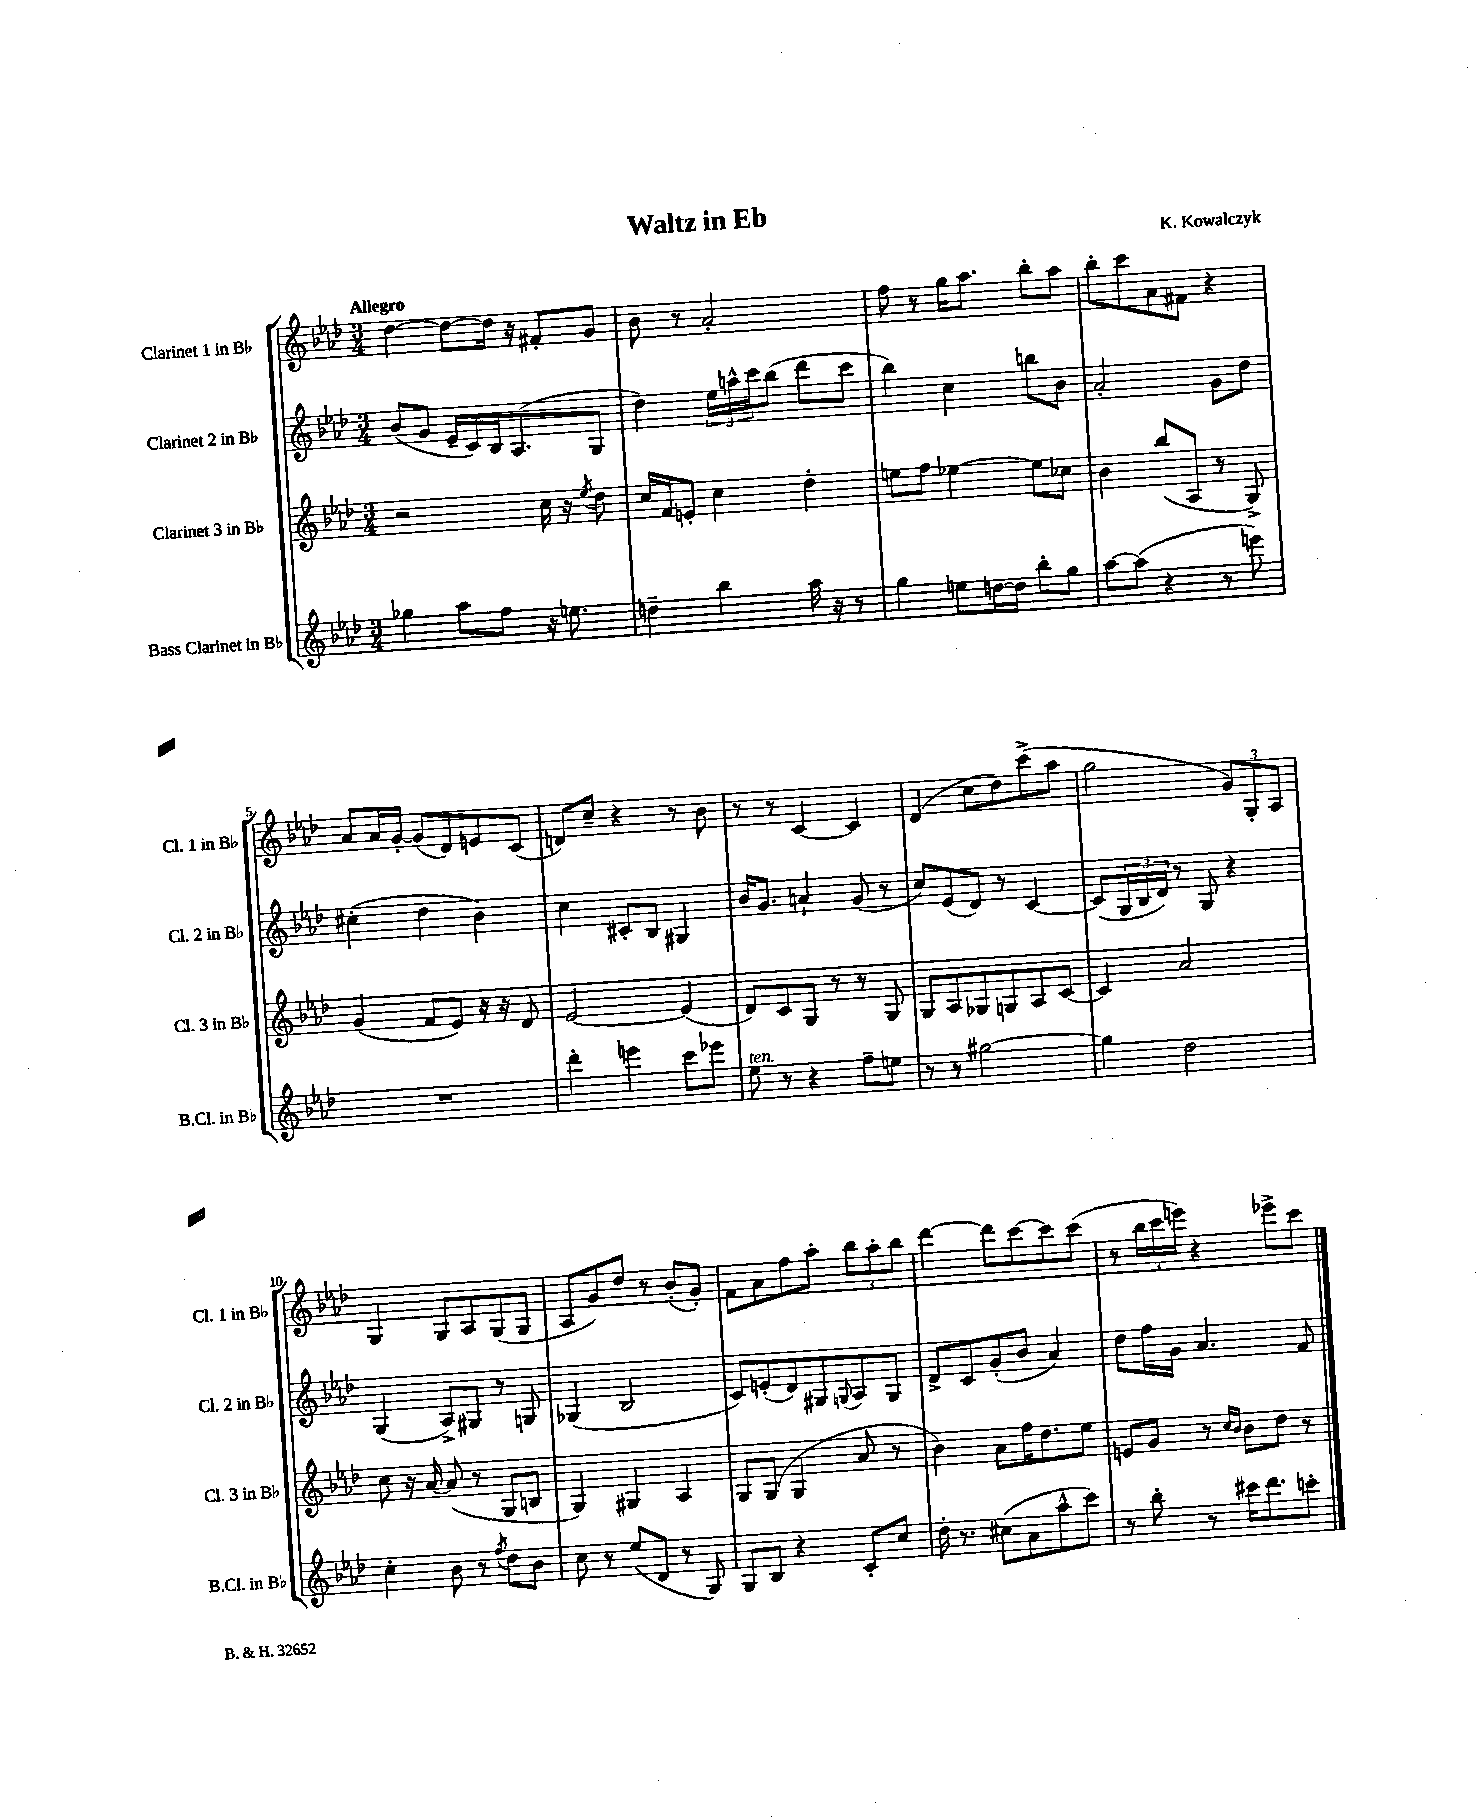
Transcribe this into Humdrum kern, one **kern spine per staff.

**kern	**kern	**kern	**kern
*part4	*part3	*part2	*part1
*staff4	*staff3	*staff2	*staff1
*I"Bass Clarinet in B♭	*I"Clarinet 3 in B♭	*I"Clarinet 2 in B♭	*I"Clarinet 1 in B♭
*I'B.Cl. in B♭	*I'Cl. 3 in B♭	*I'Cl. 2 in B♭	*I'Cl. 1 in B♭
*clefG2	*clefG2	*clefG2	*clefG2
*k[b-e-a-d-]	*k[b-e-a-d-]	*k[b-e-a-d-]	*k[b-e-a-d-]
*M3/4	*M3/4	*M3/4	*M3/4
=1	=1	=1	=1
!	!	!	!LO:TX:a:B:t=Allegro
4gg-X\	2r	(8b-/L	[4dd-\
.	.	8g/J	.
8aa-\L	.	16e-~/LL	8dd-\L_
.	.	16c/)	.
8ff\J	.	16B-/J	16dd-\Jk]
.	.	(8.A-/	16r
16r	16cc\	.	8f#X'/L
8.een\	16r	.	.
.	8qee-/	.	.
.	8dd-\	8G/J	8g/J
=2	=2	=2	=2
4ddn~\	16cc/LL	4dd-\)	8b-\
.	16f/J	.	.
.	8en'/J	.	8r
4bb-\	4cc\	24ee-\LL	2a-'/
.	.	24aan^^\	.
.	.	24ccc\J	.
.	.	(8bb-\J	.
16aa-\	4dd-'\	8ddd-\L	.
16r	.	.	.
8r	.	8ccc\J	.
=3	=3	=3	=3
4gg\	8een\L	4bb-\)	8ff\
.	8ff\J	.	8r
8een\L	[4ee-X\	4cc\	16gg\KL
.	.	.	8.aa-\J
[16ddn\L	.	.	.
16dd\JJ]	.	.	.
8bb-'\L	8ee-\L]	8bbn\L	8bb-'\L
8gg\J	8cc-X\J	8b-\J	8aa-\J
=4	=4	=4	=4
[8aa-\L	4b-\	2a-'/	8bb-'\L
(8aa-\J]	.	.	8ccc\
4r	(8bb-/L	.	8a-\
.	8A-/J	.	8f#X\J
8r	8r	8g\L	4r
8eeen\)	8G^/)	8dd-\J	.
!!LO:LB:g=z
=5	=5	=5	=5
2.r	(4g/	(4cc#X'\	8a-/L
.	.	.	16a-/L
.	.	.	[16g'/JJ
.	8f/L	4dd-\	(8g/L]
.	8e-/J)	.	8d-/)
.	16r	4b-\)	8en/
.	16r	.	.
.	8d-/	.	(8c/J
=6	=6	=6	=6
4ddd-'\	[2e-/	4cc\	8dn/L)
.	.	.	8cc~/J
4eeen\	.	8c#X'/L	4r
.	.	8B-/J	.
8ccc\L	(4e-/]	4G#X/	8r
8eee-X\J	.	.	8b-\
=7	=7	=7	=7
!LO:TX:a:i:t=ten.	!	!	!
8ee-\	8d-/L)	16b-/KL	8r
.	.	8.g/J	.
8r	8c/	.	8r
4r	8G/J	4an`/	[4c/
.	8r	.	.
8ff~\L	8r	(8g/	4c/]
8een\J	8G/	8r	.
=8	=8	=8	=8
8r	8G/L	8cc/L)	(4d-/
8r	8A-/	(8e-/	.
[2gg#X\	8G-X/	8d-/J)	8cc\L
.	8Gn/	8r	8dd-\)
.	8A-/	[4c/	(8ccc^\
.	[8c/J	.	8aa-\J
=9	=9	=9	=9
4gg#\]	4c/]	(8c/L]	2gg\
.	.	24G/L	.
.	.	24B-/	.
.	.	24d-/JJ)	.
2dd-\	2a-/	8r	.
.	.	8G/	.
.	.	4r	12g/L)
.	.	.	12G'/
.	.	.	12A-/J
!!LO:LB:g=z
=10	=10	=10	=10
4cc'\	8cc\	(4G/	4G/
.	16r	.	.
.	[16a-/	.	.
8b-\	(8a-/]	8A-^/L)	8G/L
8r	8r	8G#X/J	8A-/
8qff/	.	.	.
8dd-\L	8G/L	8r	(8G/
8b-\J	8Bn/J	8Gn/	8G/J
=11	=11	=11	=11
8cc\	4G/)	(4G-X/	8A-/L
8r	.	.	8g/)
(8ee-/L	4G#X/	2B-/	8dd-/J
8d-/J	.	.	8r
8r	4A-/	.	(8b-'/L
8G/)	.	.	8g'/J)
=12	=12	=12	=12
8G/L	8G/L	8c/L)	8f\L
8B-/J	(8G/J	(8en'/	8a-\
4r	4G/	8d-/)	8ff\
.	.	8G#X/	8aa-'\J
.	.	8qqGn/	.
8c'/L	8a-/	8A-/	12bb-\L
.	.	.	12aa-'\
8cc/J	8r	8G/J	.
.	.	.	12bb-\J
=13	=13	=13	=13
16dd-'\	4b-\)	8d-^/L	[4ddd-\
8.r	.	.	.
.	.	8c/	.
(8cc#X\L	8a-\L	(8g'/	8ddd-\L]
8a-\	16ff\K	8b-/J	[8ccc\
.	8.dd-\	.	.
8aa-^^\	.	4a-/)	8ccc\]
8ccc\J)	8ee-\J	.	(8ccc\J
=14	=14	=14	=14
8r	8en/L	8dd-\L	8r
8bb-'\	8g/J	16ff\L	24bb-\LL
.	.	.	24ccc\
.	.	16g\JJ	.
.	.	.	24eeen\JJ)
8r	8r	4.a-/	4r
.	16qqcc/LL	.	.
.	16qqb-/JJ	.	.
16ccc#X\KL	8b-\L	.	.
8.ddd-\	.	.	.
.	8dd-\J	.	8eee-X^\L
8cccn'\J	8r	8f/	8ccc\J
==	==	==	==
*-	*-	*-	*-
